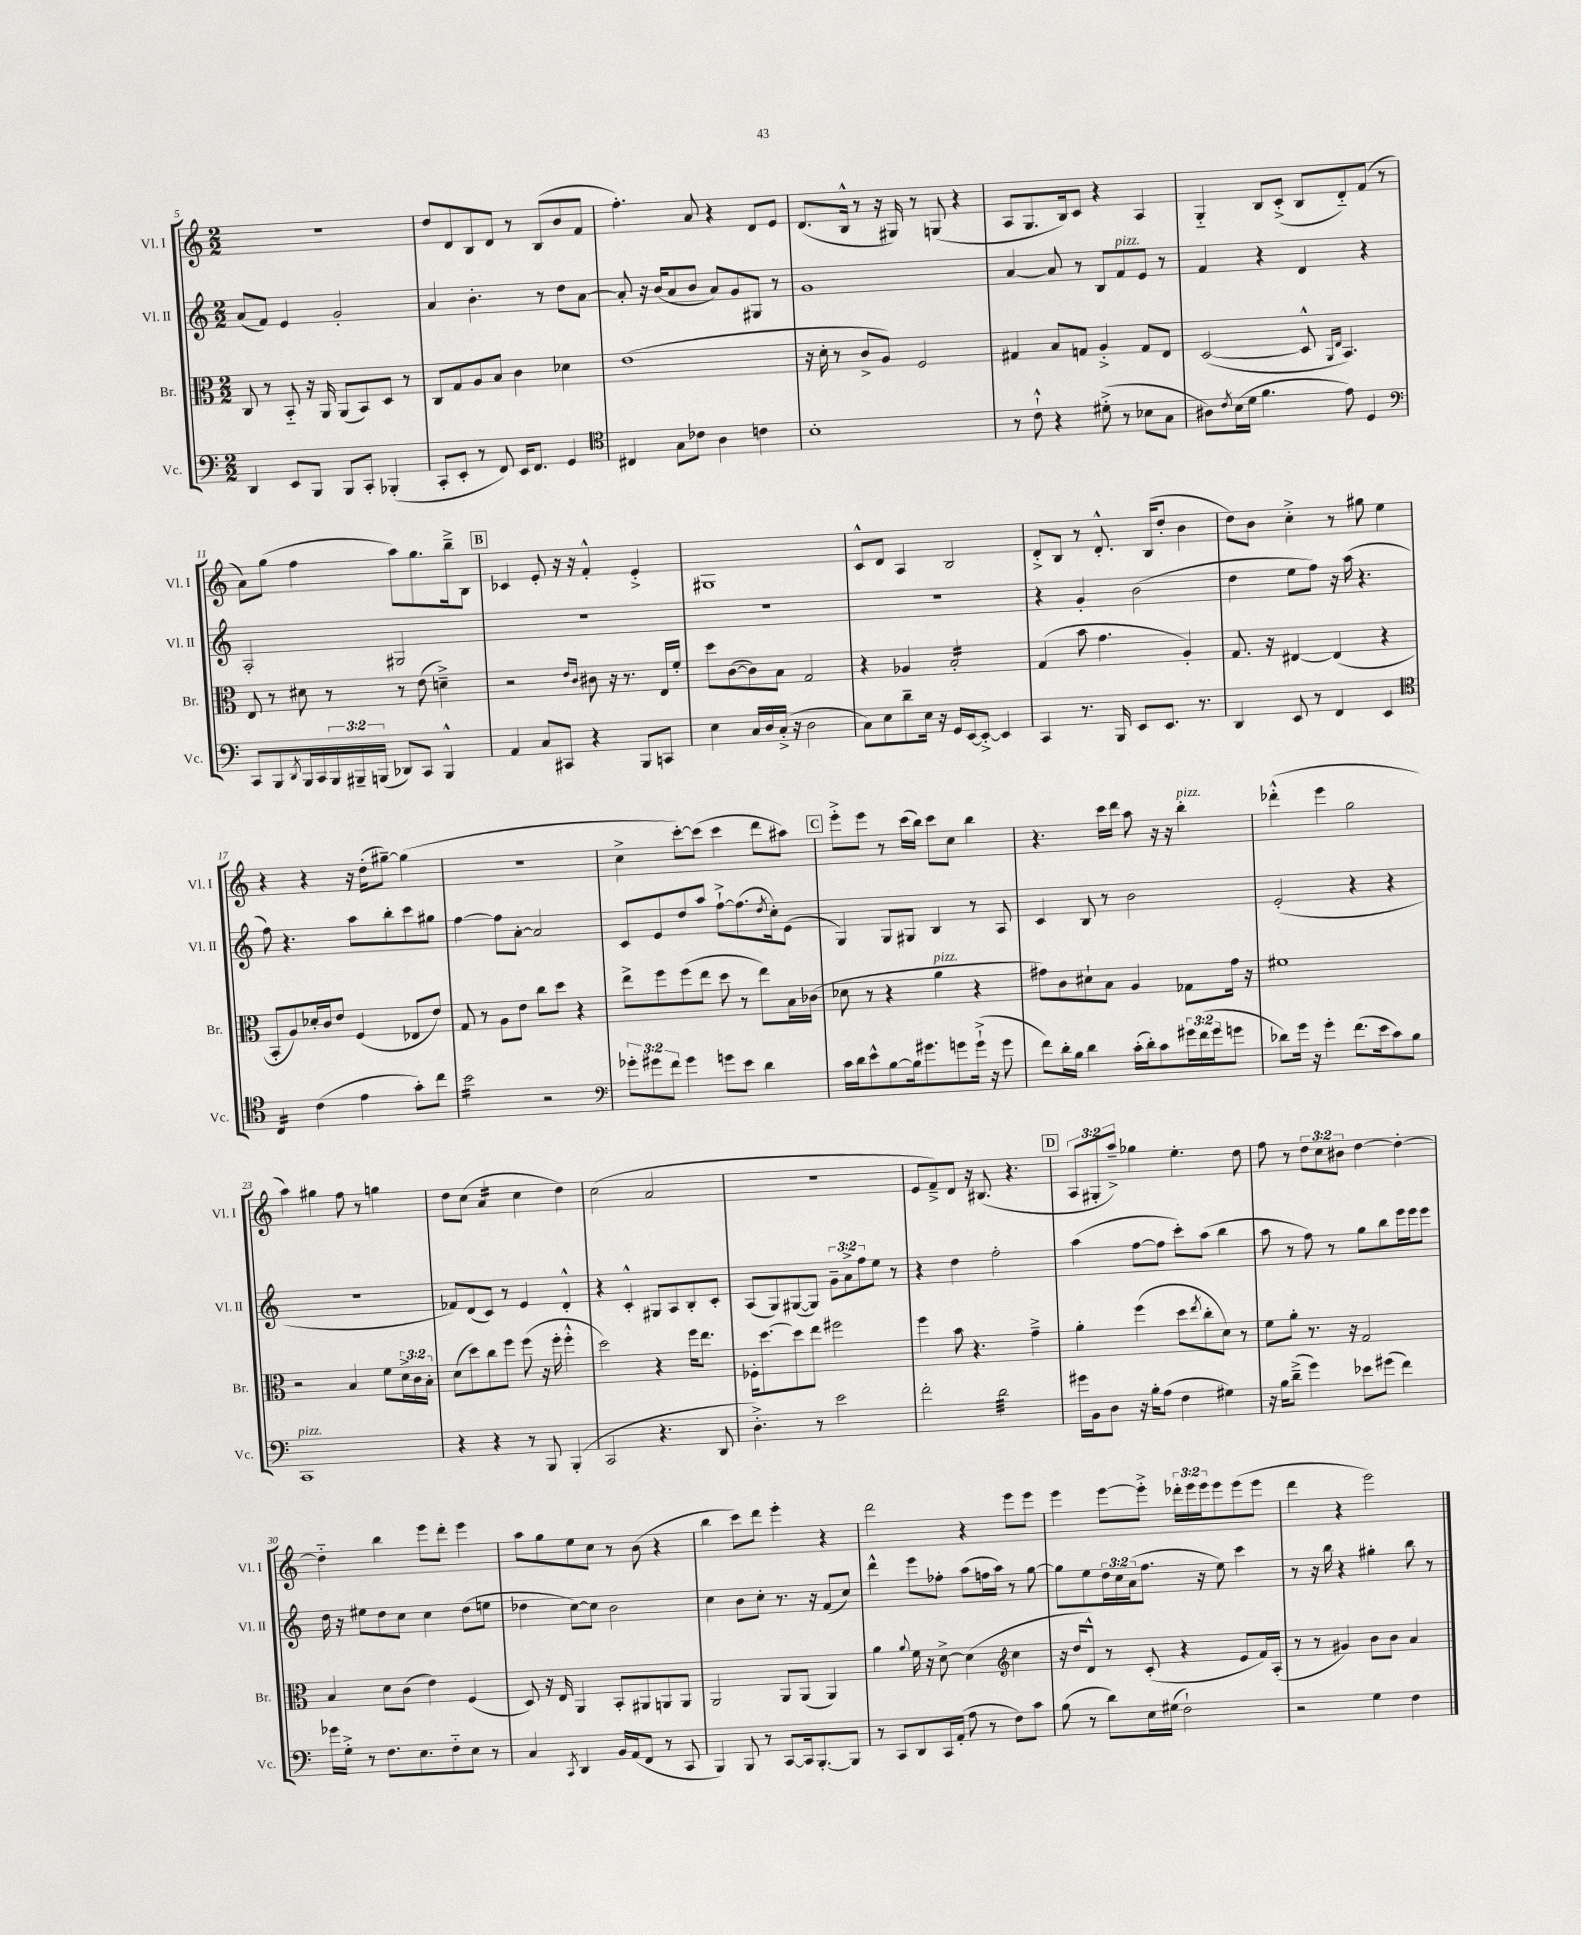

**kern	**kern	**kern	**kern
*staff4	*staff3	*staff2	*staff1
*clefF4	*clefC3	*clefG2	*clefG2
*k[]	*k[]	*k[]	*k[]
*M2/2	*M2/2	*M2/2	*M2/2
4DD/	8C/	(8a/L	1r
.	8r	8f/J)	.
8EE/L	8BB'~/	4e/	.
8BBB/J	16r	.	.
.	16AA/	.	.
8BBB/L	(8AA/L	2g'/	.
8CC'/J	8BB/)	.	.
(4BBB-'/	8D/J	.	.
.	8r	.	.
=	=	=	=
8CC'/L	8C/L	4a/	8dd/L
8EE'/J	8G/	.	8d/
8r	8A/	4.b'\	8B/
8FF/)	8B/J	.	8d/J
16EE/LK	4c\	.	8r
8.FF/J	.	.	.
.	.	8r	(8B/L
4GG/	4d-\	8dd\L	8b/
.	.	[8a\J	8f/J
=	=	=	=
*clefC4	*	*	*
4C#/	(1e	8a'/]	4.ff'\)
.	.	16r	.
.	.	(16b/LK	.
8G\L	.	8a/	.
8c-\J	.	8b/J	8a/
4A\	.	8a/L)	4r
.	.	8g/	.
4c\	.	8G#/J	8d/L
.	.	8r	8e/J
=	=	=	=
1B'	16r	1g	(8.d/L
.	16d'\	.	.
.	8r	.	.
.	.	.	16B^^/Jk
.	8c^/L	.	8r
.	8A/J)	.	16r
.	.	.	16G#/)
.	2F/	.	8r
.	.	.	(8G/
.	.	.	4r
=	=	=	=
8r	4G#/	[4a/	8A/L
8c`^^\	.	.	8.G/
4r	8B/L	8a/]	.
.	.	.	16B/k)
.	8G/J	8r	8c/J
(8d#'^\	4A'^/	8B/L	4r
8r	.	8f/	.
8B-\L	8G/L	8e/J	4A/
8G\J	8E/J	8r	.
=	=	=	=
8A#\L)	([2D/	4f/	4G'~/
8qc/	.	.	.
(16B\L	.	.	.
16d\JJ	.	.	.
4.f\	.	4r	8B/L
.	.	.	(8c'^/J
.	8D^^/]	4d/	8B/L
.	16qqAA/LL	.	.
.	16qqE/JJ	.	.
8e\)	4.BB/)	.	8d'~/)
4D/	.	4r	(8f/J
.	.	.	8r
=	=	=	=
*clefF4	*	*	*
8CC/L	8E/	2A'/	8a\L)
8BBB/	8r	.	(8gg\J
8qDD/	.	.	.
16BBB/L	8d#\	.	4ff\
16CC/	.	.	.
24BBB/	8r	.	.
24BBB#~/	.	.	.
(24BBB/JJ	.	.	.
8DD-/L)	8r	2G#/	8aa\L)
8CC/J	(8e\	.	8.gg\
4BBB^^/	4d~^\)	.	.
.	.	.	16bb~^\k
.	.	.	8B\J
=	=	=	=
4AA/	2r	1r	4c-/
8C/L	.	.	8e'/
8CC#/J	.	.	16r
.	.	.	16r
.	16qqe/LL	.	.
.	16qqc/JJ	.	.
4r	8c#\	.	4f'^^/
.	16r	.	.
.	8.r	.	.
8BBB/L	.	.	4e'^/
8CC/J	16E/LL	.	.
.	16f'/JJ	.	.
=	=	=	=
4E\	8dd\L	1r	1G#
.	([8c\	.	.
16C/LL	8c\])	.	.
16D/	.	.	.
(16C'^/JJ	8B\J	.	.
16r	.	.	.
2D\	2G/	.	.
=	=	=	=
8C\L)	4r	1r	8c^^/L
8E\	.	.	8d/J
8d~\	4A-/	.	4A/
16E\Jk	.	.	.
16r	.	.	.
16GG/LL	2B'/	.	2B/
[16EE/J	.	.	.
8EE'^/_J	.	.	.
4EE/]	.	.	.
=	=	=	=
4CC/	(4G/	4r	8d'^/L
.	.	.	8B/J
8.r	8b\	4g'/	8r
.	4.g\	.	8.d'^^/
16BBB/	.	.	.
8EE/L	.	(2b\	.
.	.	.	(16B/LK
8.EE/J	.	.	8dd'/J
.	4A'/)	.	4b\
8.r	.	.	.
=	=	=	=
4DD/	8.G/	4dd\	8dd\L)
.	.	.	8b\J
.	16r	.	.
8EE/	[4E#/	8ee\L	4cc'^\
8r	.	8ff\J)	.
4FF/	(4E#/]	16r	8r
.	.	(16aa\	.
.	.	4.r	8gg#\
4EE/	4r	.	4ee\
=	=	=	=
*clefC4	*	*	*
4C/	8BB'/L	8ff\)	4r
.	8A/)	4.r	.
(4c\	16d-'/L	.	4r
.	16c/J	.	.
.	8e/J	.	.
4e\	(4F/	8aa\L	16r
.	.	.	(16dd'\LK
.	.	8bb'\	[8gg#~\J)
8g'\L)	8E-/L	8ccc\	(4gg#\]
8cc\J	8e/J)	8gg#\J	.
=	=	=	=
2b\	8G/	[4ff\	1r
.	8r	.	.
.	8A\L	8ff\]L	.
.	8e\J	[8a'\J	.
2r	8cc\L	2a/]	.
.	8dd\J	.	.
.	4r	.	.
=	=	=	=
*clefF4	*	*	*
12g-'\L	8ee^\L	8c/L	4cc^\
12g#\	.	.	.
.	8ff\	8e/	.
12f\J	.	.	.
4g#\	(8ff\	8dd/	[8ccc'\L)
.	8ee\J	8aa/J	(8ccc\]J
8g\L	8dd\	[8ff`^\L	4ccc\
8e\J	8r	(8.ff\]	.
4d\	8ee\L)	.	8ddd\L
.	.	8qdd/	.
.	.	16cc'\k)	.
.	16B\L	(8e\J	8aa#\J)
.	(16c-\JJ	.	.
=	=	=	=
16c\LL	8d-\	4G/)	8eee'^\L
16d\J	.	.	.
8e^^\	8r	.	8eee\J
[8B\	4r	8G/L	8r
16B\]k	.	8G#/J	(16ccc\LL
8.g#\	.	.	16bb\JJ)
.	4a\	4B/	8ccc\L
8g\	.	.	8cc\J
(16g`^\Jk	4r	8r	4bb\
16r	.	.	.
8g\	.	8A/	.
=	=	=	=
8f\L)	8g#\L)	4c/	4.r
16d'\L	8c\	.	.
16B\JJ	.	.	.
4d\	8d#`\	8B/	.
.	8B\J	8r	16ccc\LL
.	.	.	16ddd\JJ
(16c'\LL	4A/	2b\	8aa\
16d'\J)	.	.	.
8c\	.	.	16r
.	.	.	16r
24g#\L	8G-\L	.	4bb'\
(24f\	.	.	.
24g#\J	.	.	.
8g\J	16g#\Jk	.	.
.	16r	.	.
=	=	=	=
8d-\L)	1f#	(2e'/	(4ddd-'^^\
16g\Jk	.	.	.
16r	.	.	.
4g'\	.	.	4eee\
(8.f\L	.	4r	2gg\
16e\k	.	.	.
8c\)	.	4r	.
8B\J	.	.	.
=	=	=	=
1CC	2r	1r	4aa\)
.	.	.	4gg#\
.	4B/	.	8ff\
.	.	.	8r
.	8f\L	.	4gg\
.	24d^\L	.	.
.	24c\	.	.
.	24B'\JJ	.	.
=	=	=	=
4r	(8d\L	8f-/L)	8dd\L
.	8dd\)	(8d/	(8cc\J
4r	8cc\	8c/J)	4a/
.	8ff\J	8r	.
8r	(8ff\	4e/	4cc\
8BBB/	16r	.	.
.	16ff'\	.	.
(4BBB'/	4ff'^^\	4d'^^/	4dd\)
=	=	=	=
2CC/	2dd\)	4r	(2cc\
.	.	4c'^^/	.
4.r	4r	8G#/L	2a/
.	.	8A/	.
.	16ff\LK	8B'/	.
.	8.ee\J	.	.
8DD/	.	8c'/J	.
=	=	=	=
4.D'^\)	16F-'\LK	(8A/L	1r
.	[8.dd\	.	.
.	.	8G/)	.
.	8dd\]	([8G#/	.
8r	8ee\J	8G#/]J)	.
2e\	2ff#\	12g~\L	.
.	.	12a^\	.
.	.	12ff\	.
.	.	8ee\J	.
.	.	8r	.
=	=	=	=
2f'\	4ff\	4r	8e/L
.	.	.	8f~^/)
.	8b\	4dd\	8d/J
.	4.r	.	16r
.	.	.	(8.B#/
2d\	.	2ff'\	.
.	.	.	4.r
.	4g~^\	.	.
=	=	=	=
16g#\LL	4a'\	(4aa\	12A/L
16BB\J	.	.	.
.	.	.	12G#'/
8D\J	.	.	.
.	.	.	12aa~^/J)
16r	(4ff\	[8ff\L	4gg-\
16B'\LK	.	.	.
(8A\J	.	8ff\]J	.
4F\	8dd\L	8ccc'\L)	4.ee'\
.	8qee/	.	.
.	8cc'\	(8aa\J	.
4G#\)	8d\J)	4bb\	.
.	8r	.	8dd\
=	=	=	=
16r	8f\L	8aa\	8ff\
16B\LK	.	.	.
(8d~^\J	8a'\J	8r	8r
4g\)	8.r	8ff\)	12dd\L
.	.	.	12cc\
.	.	8r	.
.	.	.	12b#\J
.	16r	.	.
8e-\L	2G/	8gg\L	[4dd\
(8g#\J	.	8bb\	.
4f\)	.	16eee\L	4dd'\_
.	.	16eee\J	.
.	.	8eee\J	.
=	=	=	=
16g-\LL	4B/	16dd\	4dd'~\]
16G'^\JJ	.	16r	.
8r	.	8ee#\L	.
8.F\L	8d\L	8dd\	4bb\
.	(8c\J	8cc\J	.
8.E\	.	.	.
.	4e\)	4cc\	8eee\L
8F'~\	.	.	8ddd'\J
8E\J	(4F/	(8dd\L	4eee\
8r	.	8ee\J	.
=	=	=	=
4C/	8D/)	4dd-\	8aa\L
.	16r	.	8gg\
.	16E/	.	.
8qCC/	.	.	.
4DD/	4AA/	[8cc\L)	8ee\
.	.	8cc\]J	8cc\J
16BB/LL	8BB'/L	2b\	8r
(16AA/J	.	.	.
8FF/J	8AA#/	.	(8b\
8r	8AA/	.	4r
8CC/	8AA/J	.	.
=	=	=	=
4BBB/)	2AA/	4cc\	4bb\
8BBB/	.	8b\L	8ccc\L)
8r	.	8cc'\J	8ddd\J
[8CC/L	8AA/L	8.r	4eee'\
16CC/]k	(8AA/J	.	.
[8.BBB'/	.	16r	.
.	4AA/)	(8f/L	4r
8BBB/]J	.	8cc/J)	.
=	=	=	=
8r	4a\	4ddd^^\	2ddd\
8CC/L	.	.	.
.	8qqa/	.	.
8DD/	16f\	8eee\L	.
.	16r	.	.
16CC/L	[8d^\	8ff-'\J	.
(16AA'/JJ	.	.	.
8A\	(4d\]	(8aa\L	4r
8r	.	16ff\L	.
.	.	16aa\JJ)	.
*	*clefG2	*	*
8F\L)	4cc\	8r	8eee\L
8c\J	.	[8gg\	8eee\J
=	=	=	=
(8B\	16r	8gg\]L	4eee\
.	16dd/LK	.	.
8r	8d^^/J)	8ee\	.
8d\L)	8r	24dd\L	[8eee\L
.	.	24cc\	.
.	.	(24a\J	.
16E\L	(8c'/	8.ff\J	8eee'^\]J
(16G#\JJ	.	.	.
2F`\)	4r	.	24ddd-'\LL
.	.	.	24eee\
.	.	16r	.
.	.	.	24eee\J
.	.	8ee\)	8eee\
.	8e/L	4ccc\	(8eee\
.	16f/L)	.	8eee\J
.	(16A'/JJ	.	.
=	=	=	=
2r	8r	8r	4ddd\
.	8r	16r	.
.	.	16bb\	.
.	4g#/)	4r	4r
4G\	8b\L	4gg#'\	2eee\)
.	8b\J	.	.
4F\	4a/	8bb\	.
.	.	8r	.
==	==	==	==
*-	*-	*-	*-
